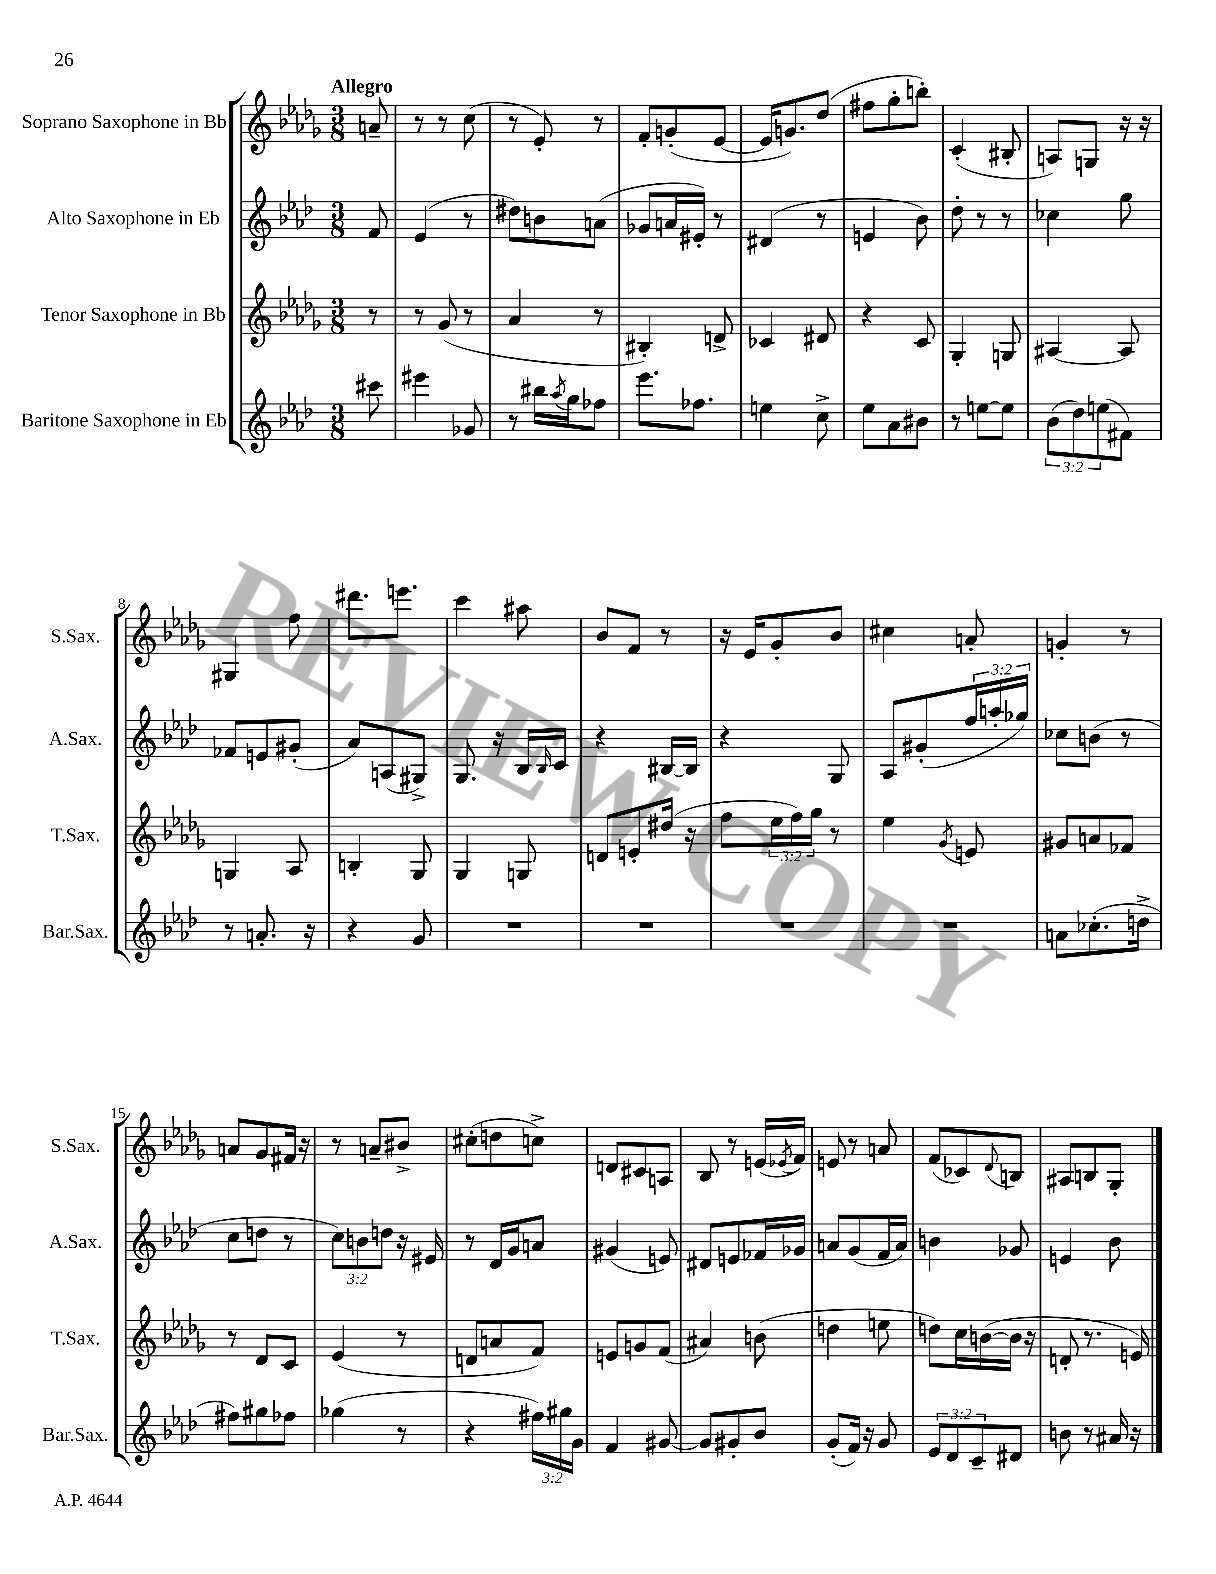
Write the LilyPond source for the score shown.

<<
\new StaffGroup <<
\new Staff = "s0" \with { instrumentName = "Soprano Saxophone in Bb" shortInstrumentName = "S.Sax." } {
    \clef treble \key des \major \numericTimeSignature \time 3/8 \partial 8 \tempo "Allegro"
    a'8-- |
    r8 r8 c''8( |
    r8 ees'8-.) r8 |
    f'8-. g'8-.( ees'8~ |
    ees'16 g'8.) des''8( |
    fis''8 ges''8-. b''8-.) |
    c'4-.( bis8-. |
    a8) g8 r16 r16 |
    gis4 f''8 |
    dis'''8. e'''8. |
    c'''4 ais''8 |
    bes'8 f'8 r8 |
    r16 ees'16 ges'8-. bes'8 |
    cis''4 a'8-. |
    g'4-. r8 |
    a'8 ges'8 fis'16 r16 |
    r8 a'8-- bis'8-> |
    cis''8-.( d''8 c''8->) |
    d'8 cis'8 a8 |
    bes8 r8 e'16( \acciaccatura { ees'8 } f'16) |
    e'8 r8 a'8 |
    f'8( ces'8) \appoggiatura { des'8 } b8 |
    ais8 b8 ges8-. \bar "|." |
}
\new Staff = "s1" \with { instrumentName = "Alto Saxophone in Eb" shortInstrumentName = "A.Sax." } {
    \clef treble \key aes \major \numericTimeSignature \time 3/8 \override Staff.TupletNumber.text = #tuplet-number::calc-fraction-text \partial 8
    f'8 |
    ees'4( r8 |
    dis''8) b'8 a'8( |
    ges'8 a'16 eis'16-.) r8 |
    dis'4( r8 |
    e'4 bes'8) |
    des''8-. r8 r8 |
    ces''4 g''8 |
    fes'8 e'8 gis'8-.( |
    aes'8) a8( gis8->) |
    g8. r16 bes16 \grace { bes16 } c'16 |
    r4 bis16~ bis16 |
    r4 g8 |
    aes8 gis'8-.( \tuplet 3/2 { f''16 a''16-. ges''16) } |
    ces''8 b'8( r8 |
    c''8 d''8 r8 |
    \tuplet 3/2 { c''8) b'8 d''8 } r16 eis'16 |
    r8 des'16 g'16 a'8 |
    gis'4( e'8) |
    dis'8 e'8 fes'16 ges'16 |
    a'8 g'8( f'16 a'16) |
    b'4 ges'8 |
    e'4 bes'8 \bar "|." |
}
\new Staff = "s2" \with { instrumentName = "Tenor Saxophone in Bb" shortInstrumentName = "T.Sax." } {
    \clef treble \key des \major \numericTimeSignature \time 3/8 \override Staff.TupletNumber.text = #tuplet-number::calc-fraction-text \partial 8
    r8 |
    r8 ges'8( r8 |
    aes'4 r8 |
    bis4-.) d'8-> |
    ces'4 dis'8 |
    r4 c'8 |
    ges4-. g8 |
    ais4~ ais8 |
    g4 aes8 |
    b4-. ges8 |
    ges4 g8 |
    d'8 e'8-. dis''16( r16 |
    f''8 \tuplet 3/2 { ees''16 f''16) ges''16 } r8 |
    ees''4 \acciaccatura { ges'8 } e'8 |
    gis'8 a'8 fes'8 |
    r8 des'8 c'8 |
    ees'4( r8 |
    d'8 a'8 f'8) |
    e'8 g'8 f'8( |
    ais'4) b'8( |
    d''4 e''8 |
    d''8) c''16 b'16~( b'16 r16 |
    d'8-. r8. e'16) \bar "|." |
}
\new Staff = "s3" \with { instrumentName = "Baritone Saxophone in Eb" shortInstrumentName = "Bar.Sax." } {
    \clef treble \key aes \major \numericTimeSignature \time 3/8 \override Staff.TupletNumber.text = #tuplet-number::calc-fraction-text \partial 8
    cis'''8 |
    eis'''4 ges'8 |
    r8 bis''16 \acciaccatura { aes''8 } g''16 fes''8 |
    ees'''8. fes''8. |
    e''4 c''8-> |
    ees''8 aes'8 bis'8 |
    r8 e''8~ e''8 |
    \tuplet 3/2 { bes'8( des''8) e''8( } fis'8) |
    r8 a'8.-. r16 |
    r4 g'8 |
    R4. |
    R4. |
    R4. |
    R4. |
    a'8 ces''8.-.( d''16-> |
    fis''8) gis''8 fes''8 |
    ges''4( r8 |
    r4 \tuplet 3/2 { fis''16) gis''16 g'16 } |
    f'4 gis'8~ |
    gis'8 gis'8-. bes'8 |
    g'8-.( f'16) r16 g'8 |
    \tuplet 3/2 { ees'8 des'8 c'8-- } dis'8 |
    b'8 r8 ais'16 r16 \bar "|." |
}
>>
>>
